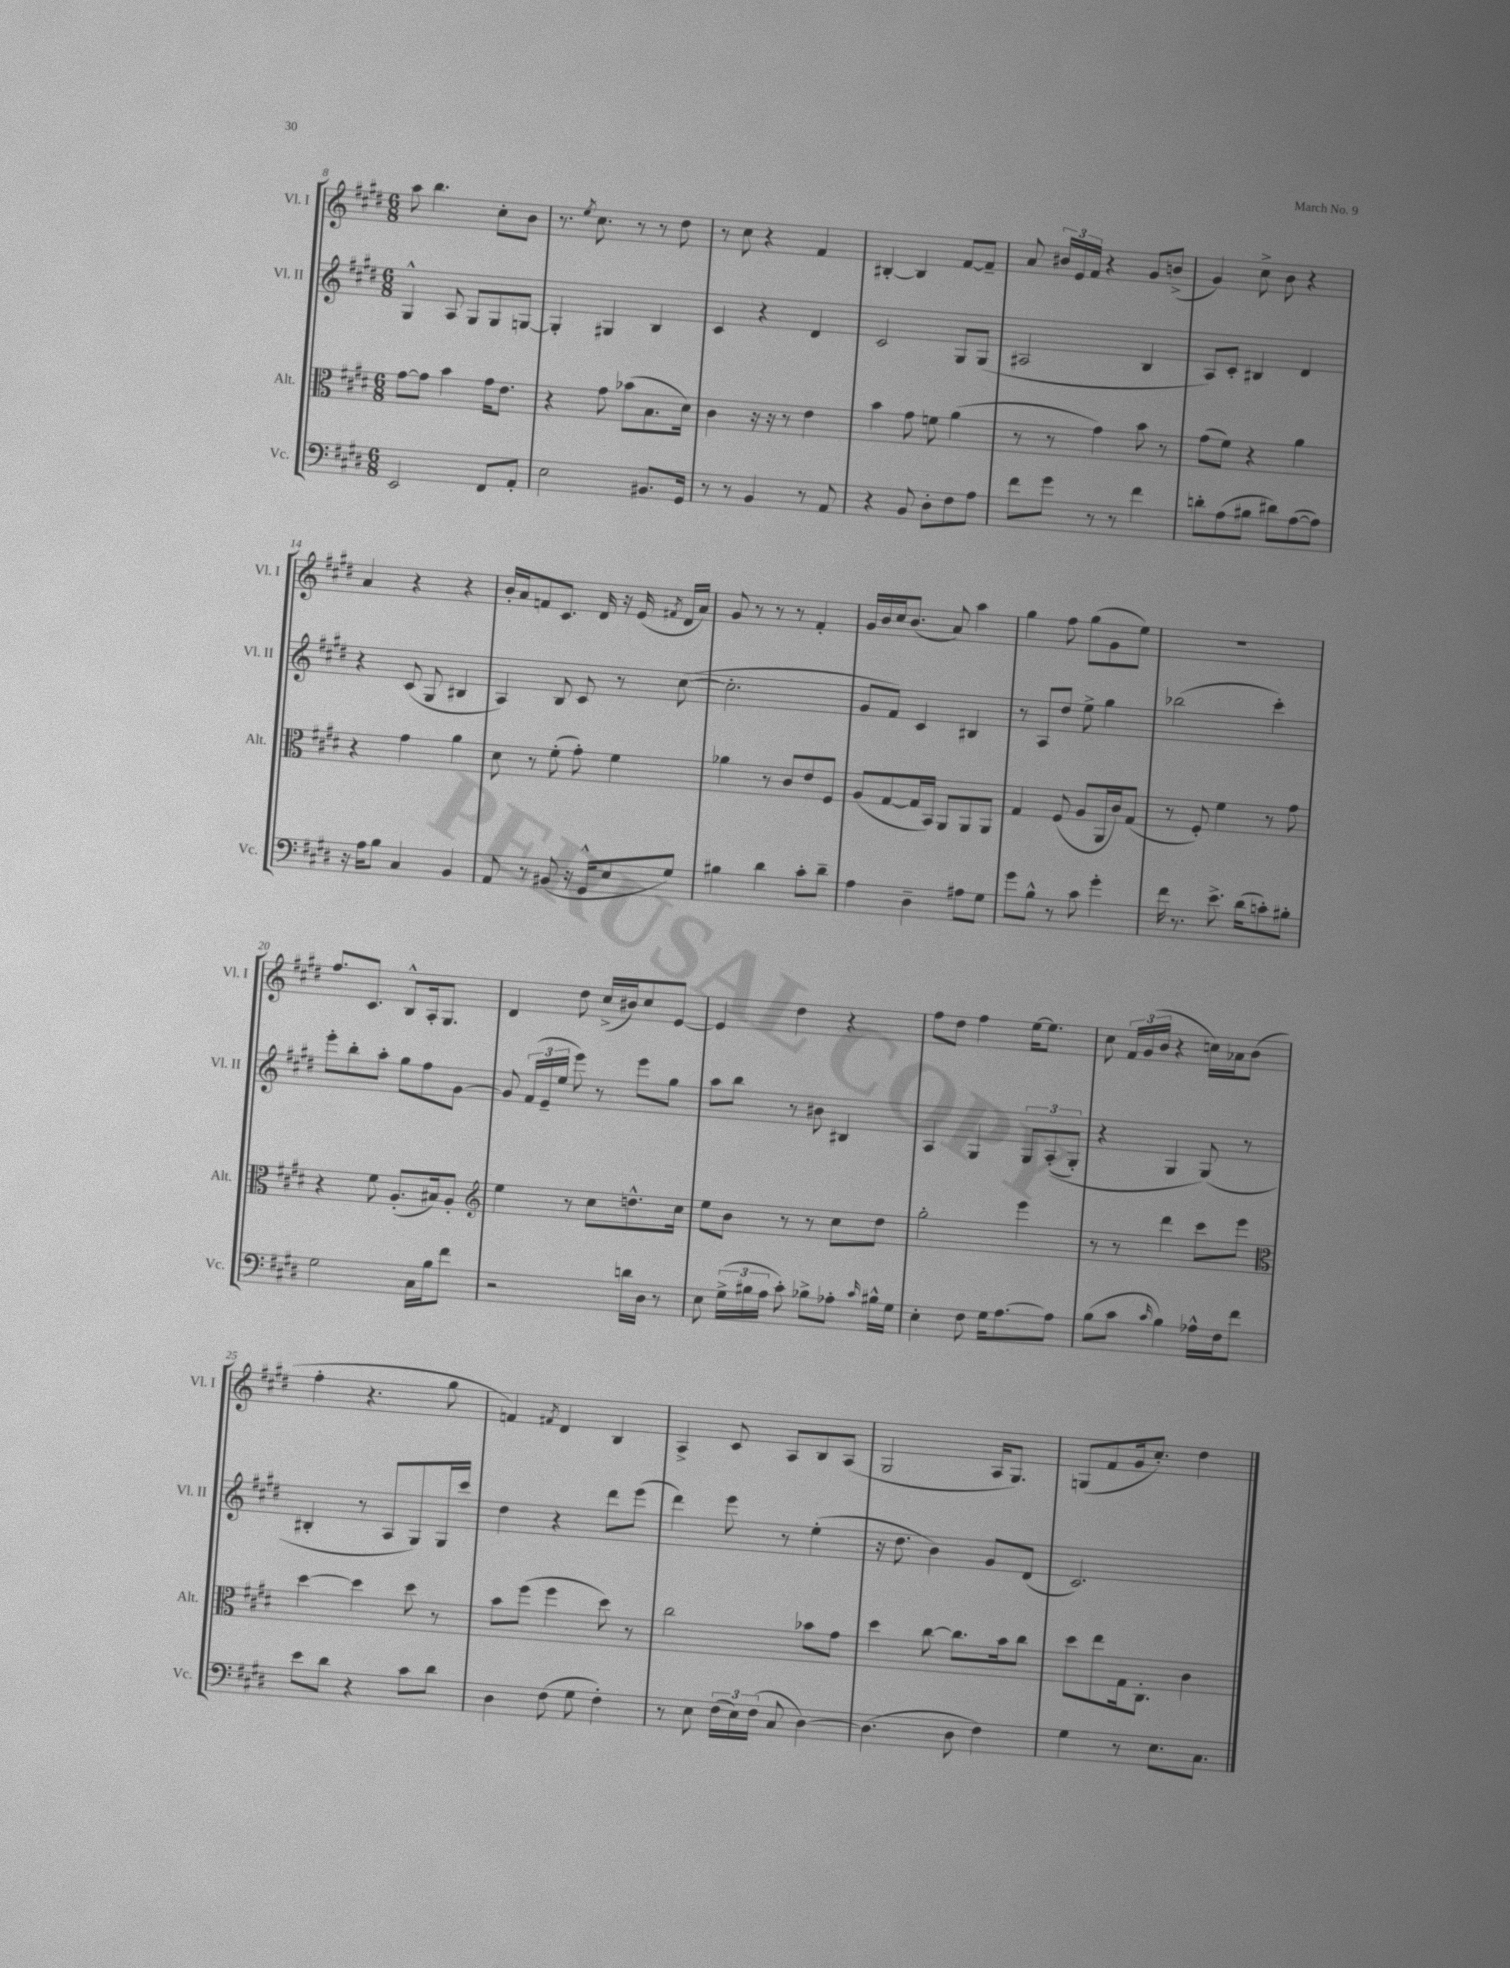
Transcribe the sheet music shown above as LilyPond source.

<<
\new StaffGroup <<
\new Staff = "s0" \with { instrumentName = "Vl. I" shortInstrumentName = "Vl. I" } {
    \clef treble \key e \major \numericTimeSignature \time 6/8
    \autoBeamOff a''8 b''4. cis''8[-. b'8] |
    r8. \acciaccatura { e''8 } cis''8. r8 r8 dis''8 |
    r8 cis''8 r4 fis'4 |
    bis4~-. bis4 fis'8[~ fis'8]-- |
    a'8 \tuplet 3/2 { bis'16[ e'16 fis'16] } r4 gis'8[ b'8]->( |
    gis'4) cis''8-> b'8 r4 |
    a'4 r4 r4 |
    b'16[-. a'16 f'8 cis'8.] dis'16 r16 e'16( \acciaccatura { fis'8 } dis'16[ a'16]) |
    gis'8 r8 r8 r8 fis'4-. |
    gis'16[ b'16 cis''16 b'8.]( a'8) a''4 |
    gis''4 fis''8 gis''8[( gis'8 e''8]) |
    R2. |
    fis''8.[ cis'8.] b8[-^ a16-. gis8.] |
    dis'4 dis''8 cis''16[->( bis'16) cis''8 e'8]~ |
    e'4 dis''4 r4 |
    fis''8[ dis''8] fis''4 e''16[~ e''8.] |
    cis''8 \tuplet 3/2 { fis'16[ gis'16( b'16] } r4 c''16[) aes'16 b'8]( |
    fis''4-. r4. gis''8 |
    f'4) \acciaccatura { fis'8 } dis'4 b4 |
    a4-> cis'8 a8[ b8 a8]( |
    gis2 a16[ gis8.]) |
    g8[( fis'8 gis'16 cis''8.]-.) dis''4 \bar "|." |
}
\new Staff = "s1" \with { instrumentName = "Vl. II" shortInstrumentName = "Vl. II" } {
    \clef treble \key e \major \numericTimeSignature \time 6/8
    \autoBeamOff gis4-^ a8 gis8[ gis8 g8]~ |
    g4-. gis4 b4 |
    cis'4 r4 dis'4 |
    cis'2 gis8[ gis8]( |
    ais2 b4 |
    a8[) cis'8]-. bis4 dis'4 |
    r4 cis'8( gis8 bis4 |
    a4) b8 cis'8 r8 cis''8~( |
    cis''2.-. |
    gis'8[ fis'8]) cis'4 bis4 |
    r8 a8[ dis''8] e''8-> gis''4 |
    bes''2( cis'''4-.) |
    e'''8[-. b''8-. a''8]-. gis''8[ fis''8 gis'8]~ |
    gis'8 \tuplet 3/2 { fis'16[( e'16-- e''16] } e'''8) r8 e'''8[ gis''8] |
    a''8[ b''8] r8 bis'8 bis4 |
    a4 gis4 \tuplet 3/2 { gis8[ a8-.(\( gis8]-.) } |
    r4 gis4 gis8(\) r8 |
    bis4-. r8 a8[ gis8) gis16 cis'''16] |
    dis''4 r4 dis'''8[ e'''8]( |
    dis'''4) e'''8 r8 e''4-.( |
    r16 dis''8. b'4) gis'8[ dis'8]( |
    cis'2.) \bar "|." |
}
\new Staff = "s2" \with { instrumentName = "Alt." shortInstrumentName = "Alt." } {
    \clef alto \key e \major \numericTimeSignature \time 6/8
    \autoBeamOff gis'8[~ gis'8] b'4 gis'16[ e'8.] |
    r4 gis'8 bes'8[( b8. dis'16]) |
    cis'4 r16 r16 r8 e'4 |
    b'4 gis'8 f'8 a'4( |
    r8 r8 gis'4) b'8 r8 |
    gis'8[( fis'8]) r4 a'4 |
    r4 gis'4 a'4 |
    dis'8 r8 fis'8-.( gis'8-.) fis'4 |
    aes'4 r8 cis'8[ e'8 fis8] |
    a8[( gis8~ gis16 b,16]) a,8[ a,8 a,8] |
    gis4 fis8( a8[ a,16 cis'16) gis8]( |
    r8 fis8-.) fis'4 r8 gis'8 |
    r4 fis'8 a8.[-.( bis16) a8]-. |
    \clef treble e''4 r8 cis''8[ d''8.-^ cis''16] |
    e''8[ b'8] r8 r8 cis''8[ dis''8] |
    gis''2-. e'''4 |
    r8 r8 dis'''4 cis'''8[ e'''8] |
    \clef alto dis''4~ dis''4 dis''8 r8 |
    b'8[ fis''8]( fis''4 dis''8) r8 |
    cis''2 bes'8[ gis'8] |
    dis''4 cis''8~ cis''8.[ b'16 cis''8] |
    dis''8[ e''8 gis16 cis8.]-. cis'4 \bar "|." |
}
\new Staff = "s3" \with { instrumentName = "Vc." shortInstrumentName = "Vc." } {
    \clef bass \key e \major \numericTimeSignature \time 6/8
    \autoBeamOff e,2 fis,8[ a,8]-. |
    e2 bis,8.[ gis,16] |
    r8 r8 b,4 r8 a,8 |
    r4 b,8 dis8[-. fis8 a8] |
    fis'8[ gis'8] r8 r8 fis'4 |
    d'8[-. a8( bis8] dis'8[) a8~( a8]) |
    r16 a16[ b8] cis4 b,4 |
    a,8 r8 bis,8( r16 gis,16[-^ e8 gis8]) |
    bis4 dis'4 cis'8[-. dis'8]-- |
    a4 dis4-- ais8[ gis8] |
    gis'8[ b8]-^ r8 cis'8 gis'4-. |
    fis'16 r8. e'8.-> dis'16[( c'8-.) bis8]-. |
    gis2 cis16[ b16 fis'8] |
    r2 d'16[ dis16] r8 |
    e8 \tuplet 3/2 { gis16[->( bis16 a16] } cis'8-.) bes8[-> aes8]-. \grace { cis'16 } bis16[-^ gis16] |
    e4-. fis8 gis16[ a8.~ a8] |
    b8[( cis'8] \grace { cis'16 } b4) aes16[-^ fis16 fis'8] |
    e'8[ dis'8] r4 cis'8[ dis'8] |
    dis4 fis8( gis8 fis4-.) |
    r8 e8 \tuplet 3/2 { fis16[( e16) fis16]( } cis8 dis4~) |
    dis4.( dis8 fis4) |
    gis4 r8 e8.[ cis8.] \bar "|." |
}
>>
>>
\layout { \context { \Score currentBarNumber = #8 } }
